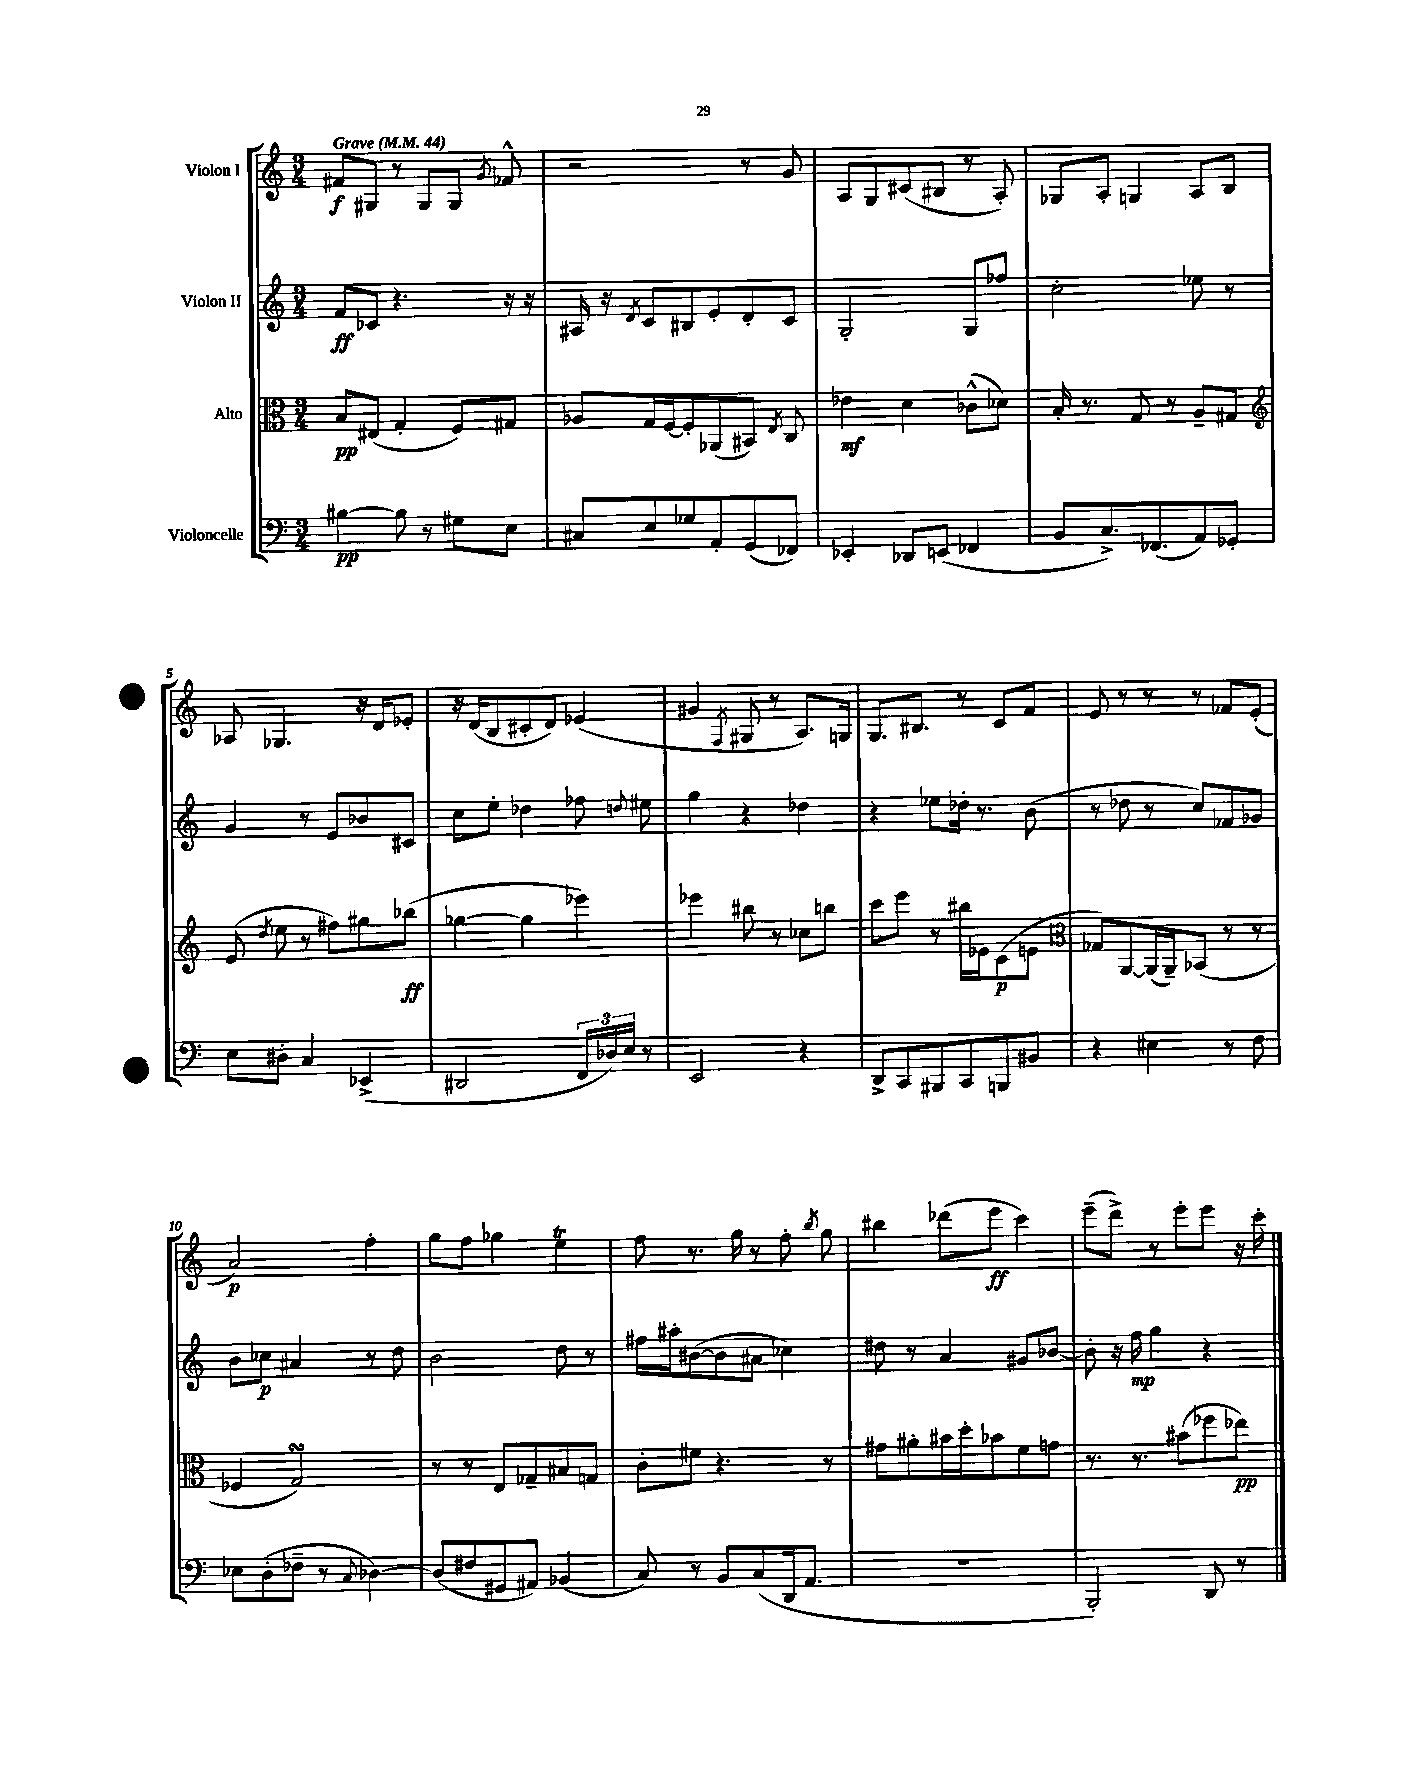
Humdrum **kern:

**kern	**dynam	**kern	**dynam	**kern	**dynam	**kern	**dynam
*part4	*part4	*part3	*part3	*part2	*part2	*part1	*part1
*staff4	*staff4	*staff3	*staff3	*staff2	*staff2	*staff1	*staff1
*I"Violoncelle	*	*I"Alto	*	*I"Violon II	*	*I"Violon I	*
*clefF4	*	*clefC3	*	*clefG2	*	*clefG2	*
*k[]	*	*k[]	*	*k[]	*	*k[]	*
*M3/4	*	*M3/4	*	*M3/4	*	*M3/4	*
*MM44	*	*MM44	*	*MM44	*	*MM44	*
=1	=1	=1	=1	=1	=1	=1	=1
!	!	!	!	!	!	!LO:TX:a:B:t=Grave	!
[4B#X\	pp	8B/L	pp	8f/L	ff	8f#X/L	f
.	.	(8E#X/J	.	8c-X/J	.	8G#X/J	.
8B#\]	.	4G'/	.	4.r	.	8r	.
8r	.	.	.	.	.	8G#/L	.
8G#X\L	.	8F/L)	.	.	.	8G#/J	.
.	.	.	.	.	.	8qg/	.
8E\J	.	8G#X/J	.	16r	.	8f-X^^/	.
.	.	.	.	16r	.	.	.
=2	=2	=2	=2	=2	=2	=2	=2
8C#X/L	.	8A-X/L	.	16A#X/	.	2r	.
.	.	.	.	16r	.	.	.
.	.	.	.	8qd/	.	.	.
8E/	.	16G/L	.	8c/L	.	.	.
.	.	[16F/J	.	.	.	.	.
8G-X/	.	8F'/]	.	8B#X/	.	.	.
8AA'/	.	(8AA-X/	.	8e'/	.	.	.
(8GG/	.	8BB#X/J)	.	8d'/	.	8r	.
.	.	8qE/	.	.	.	.	.
8FF-X/J)	.	8C/	.	8c/J	.	8g/	.
=3	=3	=3	=3	=3	=3	=3	=3
4EE-X'/	.	4e-X\	mf	2G'/	.	8A/L	.
.	.	.	.	.	.	8G/	.
8DD-X/L	.	4d\	.	.	.	(8c#X/	.
(8EEn/J	.	.	.	.	.	8B#X/J	.
4FF-X/	.	(8c-X^^\L	.	8G/L	.	8r	.
.	.	8d-X\J)	.	8ff-X/J	.	8A'/)	.
=4	=4	=4	=4	=4	=4	=4	=4
8BB/L	.	16B'/	.	2cc'\	.	8G-X/L	.
.	.	8.r	.	.	.	.	.
8.C^/)	.	.	.	.	.	8A'/J	.
.	.	8G/	.	.	.	4Gn/	.
(8.FF-X/	.	.	.	.	.	.	.
.	.	8r	.	.	.	.	.
8AA/)	.	8A~/L	.	8ee-X\	.	8A/L	.
8GG-X'/J	.	8G#X/J	.	8r	.	8B/J	.
!!LO:LB:g=z
=5	=5	=5	=5	=5	=5	=5	=5
*	*	*clefG2	*	*	*	*	*
8E\L	.	(8e/	.	4g/	.	8A-X/	.
.	.	8qdd/	.	.	.	.	.
8D#X'\J	.	8ee\	.	.	.	4.G-X/	.
4C/	.	8r	.	8r	.	.	.
.	.	8ff#X\L)	.	8e/L	.	.	.
(4EE-X^/	.	8gg#X\	.	8b-X/	.	16r	.
.	.	.	.	.	.	16d/KL	.
.	.	(8bb-X\J	ff	8c#X/J	.	8e-X'/J	.
=6	=6	=6	=6	=6	=6	=6	=6
2DD#X/	.	[4gg-X\	.	8cc\L	.	16r	.
.	.	.	.	.	.	(16d/KL	.
.	.	.	.	8ee'\J	.	8B/	.
.	.	4gg-\]	.	4dd-X\	.	8c#X'/	.
.	.	.	.	.	.	8d/J)	.
24FF/LL	.	4eee-X\)	.	8ff-X\	.	(4e-X/	.
24D-X/)	.	.	.	.	.	.	.
24E/JJ	.	.	.	.	.	.	.
.	.	.	.	8qqddn/	.	.	.
8r	.	.	.	8ee#X\	.	.	.
=7	=7	=7	=7	=7	=7	=7	=7
2EE/	.	4eee-X\	.	4gg\	.	4g#X/	.
.	.	.	.	.	.	8qF/	.
.	.	8bb#X\	.	4r	.	8G#X/	.
.	.	8r	.	.	.	8r	.
4r	.	8cc-X\L	.	4dd-X\	.	8.A/L)	.
.	.	8bbn\J	.	.	.	.	.
.	.	.	.	.	.	16Gn/Jk	.
=8	=8	=8	=8	=8	=8	=8	=8
8DD^/L	.	8ccc\L	.	4r	.	8.G/L	.
8CC/	.	8eee\J	.	.	.	.	.
.	.	.	.	.	.	8.B#X/J	.
8BBB#X/	.	8r	.	8ee-X\L	.	.	.
8CC/	.	16bb#X\LL	.	16dd-X'\Jk	.	8r	.
.	.	16e-X\J	.	8.r	.	.	.
8BBBn/	.	(8c\	p	.	.	8c/L	.
8BB#X/J	.	8en\J	.	(8b\	.	8f/J	.
=9	=9	=9	=9	=9	=9	=9	=9
*	*	*clefC3	*	*	*	*	*
4r	.	8G-X/L)	.	8r	.	8e/	.
.	.	[8AA/	.	8dd-X\	.	8r	.
4E#X\	.	(16AA/L]	.	8r	.	8r	.
.	.	16AA~/J)	.	.	.	.	.
.	.	(8BB-X/J	.	8cc/L)	.	8r	.
8r	.	8r	.	8f-X/	.	8f-X/L	.
8F\	.	8r	.	8g-X/J	.	(8e'/J	.
!!LO:LB:g=z
=10	=10	=10	=10	=10	=10	=10	=10
8E-X\L	.	4F-X/	.	8b\L	.	2a/)	p
(8D'\	.	.	.	8cc-X\J	p	.	.
8F-X~\J	.	2GsSSS/)	.	4a#X/	.	.	.
8r	.	.	.	.	.	.	.
8qqC/	.	.	.	.	.	.	.
[4D-X\)	.	.	.	8r	.	4ff'\	.
.	.	.	.	8dd\	.	.	.
=11	=11	=11	=11	=11	=11	=11	=11
(8D-/L]	.	8r	.	2b\	.	8gg\L	.
8F#X/	.	8r	.	.	.	8ff\J	.
8GG#X/	.	8E/L	.	.	.	4gg-X\	.
8AA#X/J)	.	8G-X~/	.	.	.	.	.
(4BB-X/	.	8B#X/	.	8dd\	.	4eet\	.
.	.	8Gn/J	.	8r	.	.	.
=12	=12	=12	=12	=12	=12	=12	=12
8C/)	.	8c'\L	.	16ff#X\LL	.	8ff\	.
.	.	.	.	16aa#X'\J	.	.	.
8r	.	8f#X\J	.	([8b#X\	.	8.r	.
8BB/L	.	4.r	.	8b#\]	.	.	.
.	.	.	.	.	.	16gg\	.
(8C/	.	.	.	8a#X\J	.	8r	.
16DD/k	.	.	.	4cc-X\)	.	8ff'\	.
8.AA/J	.	.	.	.	.	.	.
.	.	.	.	.	.	8qbb/	.
.	.	8r	.	.	.	8gg\	.
=13	=13	=13	=13	=13	=13	=13	=13
2.r	.	8g#X\L	.	8dd#X\	.	4bb#X\	.
.	.	8a#X'\	.	8r	.	.	.
.	.	16b#X\L	.	4a/	.	(8ddd-X\L	.
.	.	16dd'\J	.	.	.	.	.
.	.	8b-X\	.	.	.	8eee\J	ff
.	.	8f\	.	8g#X/L	.	4ccc\)	.
.	.	8gn\J	.	[8b-X/J	.	.	.
=14	=14	=14	=14	=14	=14	=14	=14
2BBB'/)	.	8.r	.	8b-'\]	.	(8eee~\L	.
.	.	.	.	16r	.	8ddd^\J)	.
.	.	8.r	.	16ff\	mp	.	.
.	.	.	.	4gg\	.	8r	.
.	.	(8b#X\L	.	.	.	8eee'\L	.
8DD/	.	8ff-X\	.	4r	.	8eee\J	.
8r	.	8ee-X\J)	pp	.	.	16r	.
.	.	.	.	.	.	16ccc'\	.
==	==	==	==	==	==	==	==
*-	*-	*-	*-	*-	*-	*-	*-
